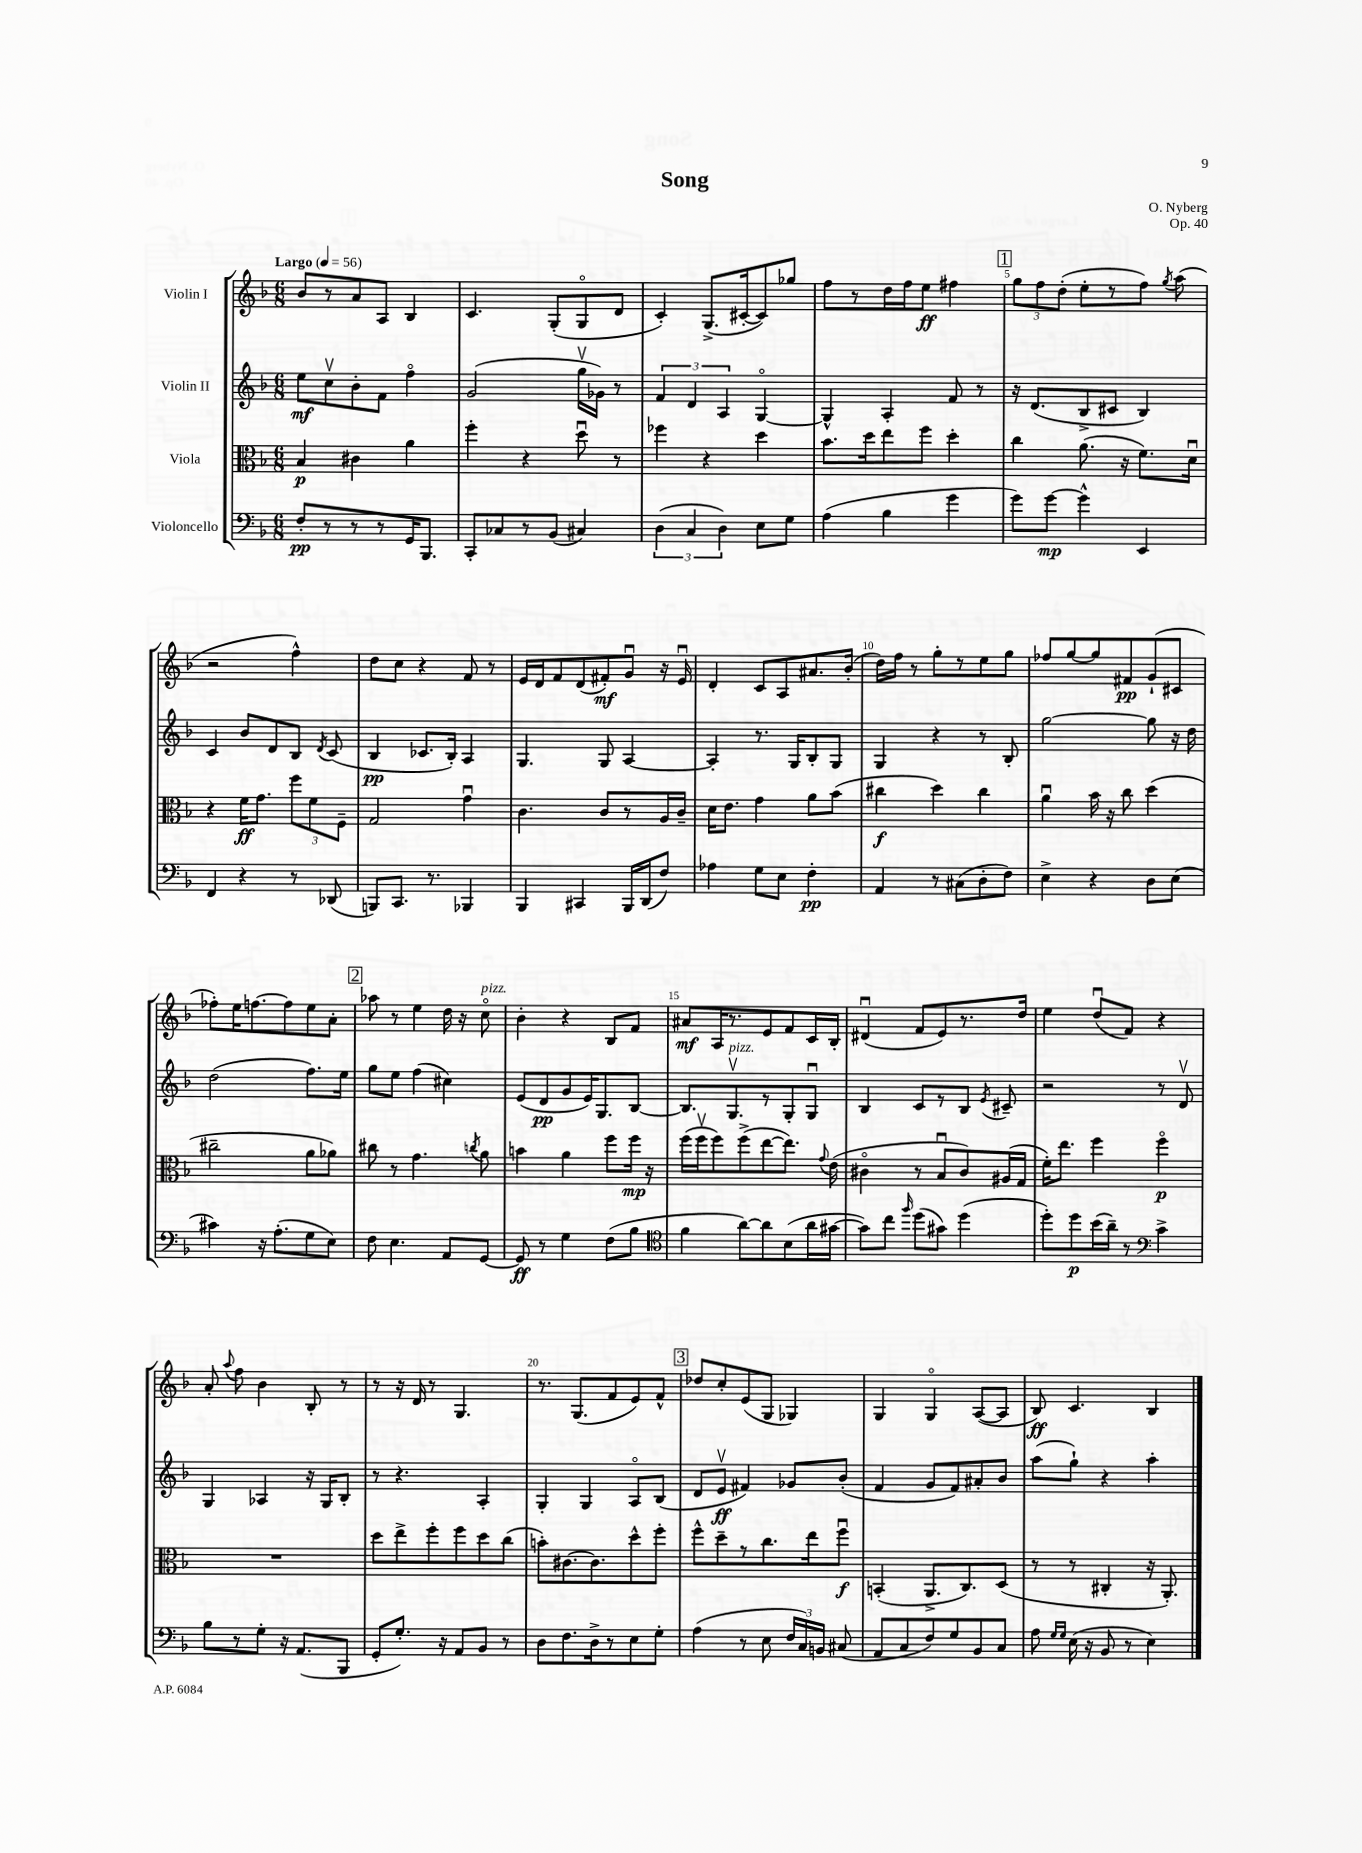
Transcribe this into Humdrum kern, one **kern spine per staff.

**kern	**dynam	**kern	**dynam	**kern	**dynam	**kern	**dynam
*part4	*part4	*part3	*part3	*part2	*part2	*part1	*part1
*staff4	*staff4	*staff3	*staff3	*staff2	*staff2	*staff1	*staff1
*I"Violoncello	*	*I"Viola	*	*I"Violin II	*	*I"Violin I	*
*clefF4	*	*clefC3	*	*clefG2	*	*clefG2	*
*k[b-]	*	*k[b-]	*	*k[b-]	*	*k[b-]	*
*M6/8	*	*M6/8	*	*M6/8	*	*M6/8	*
*MM56	*	*MM56	*	*MM56	*	*MM56	*
=1	=1	=1	=1	=1	=1	=1	=1
!	!	!	!	!	!	!LO:TX:a:B:t=Largo	!
8F'/L	pp	4B-/	p	8ee\L	mf	8b-/L	.
8r	.	.	.	8ccv\	.	8r	.
8r	.	4c#X\	.	8b-'\	.	8a/	.
8r	.	.	.	8f\J	.	8A/J	.
16GG/K	.	4a\	.	4ff\	.	4B-/	.
8.BBB-/J	.	.	.	.	.	.	.
=2	=2	=2	=2	=2	=2	=2	=2
8CC'/L	.	4ff'\	.	(2g/	.	4.c/	.
8C-X/	.	.	.	.	.	.	.
8r	.	4r	.	.	.	.	.
(8BB-/J	.	.	.	.	.	(8G'/L	.
4C#X/)	.	8ddu\	.	16ggv\LL	.	8G/	.
.	.	.	.	16g-X\JJ)	.	.	.
.	.	8r	.	8r	.	8d/J	.
=3	=3	=3	=3	=3	=3	=3	=3
(6D\	.	4ff-X\	.	6f/	.	4c'/)	.
6C/	.	.	.	6d/	.	.	.
.	.	4r	.	.	.	(8.G^/L	.
6D\)	.	.	.	6A/	.	.	.
.	.	.	.	.	.	[16c#X'/k	.
8E\L	.	4dd\	.	[4G/	.	8c#/])	.
8G\J	.	.	.	.	.	8gg-X/J	.
=4	=4	=4	=4	=4	=4	=4	=4
(4A\	.	8.b-\L	.	4G^^/]	.	8ff\L	.
.	.	.	.	.	.	8r	.
.	.	16dd\k	.	.	.	.	.
4B-\	.	8ee\	.	4A'/	.	16dd\L	.
.	.	.	.	.	.	16ff\J	.
.	.	8ff\J	.	.	.	8ee\J	ff
4g\	.	4dd'\	.	8f/	.	4ff#X\	.
.	.	.	.	8r	.	.	.
!!LO:REH:place=s1:t=1
=5	=5	=5	=5	=5	=5	=5	=5
8g\L)	.	4cc\	.	16r	.	12gg\L	.
.	.	.	.	(8.d/L	.	.	.
.	.	.	.	.	.	12ff\	.
[8g\J	mp	.	.	.	.	.	.
.	.	.	.	.	.	(12dd'\J	.
4g^^\]	.	(8.a\	.	8B-^/	.	8ee'\L	.
.	.	.	.	8c#X/J	.	8r	.
.	.	16r	.	.	.	.	.
4EE/	.	8.f\L)	.	4B-/)	.	8ff\J)	.
.	.	.	.	.	.	8qgg/	.
.	.	.	.	.	.	(8aa\	.
.	.	16du\Jk	.	.	.	.	.
!!LO:LB:g=z
=6	=6	=6	=6	=6	=6	=6	=6
4FF/	.	4r	.	4c/	.	2r	.
4r	.	16f\KL	ff	8b-/L	.	.	.
.	.	8.g\J	.	.	.	.	.
.	.	.	.	8d/	.	.	.
8r	.	12ff\L	.	8B-/J	.	4ff^^\)	.
.	.	12f\	.	.	.	.	.
.	.	.	.	8qd/	.	.	.
(8DD-X/	.	.	.	(8c/	.	.	.
.	.	12F~\J	.	.	.	.	.
=7	=7	=7	=7	=7	=7	=7	=7
8BBBn/L)	.	2G/	.	4B-/	pp	8dd\L	.
8.CC/J	.	.	.	.	.	8cc\J	.
.	.	.	.	8.c-X/L	.	4r	.
8.r	.	.	.	.	.	.	.
.	.	.	.	16B-'/Jk)	.	.	.
4BBB-X/	.	4gu\	.	4A/	.	8f/	.
.	.	.	.	.	.	8r	.
=8	=8	=8	=8	=8	=8	=8	=8
4BBB-/	.	4.c\	.	4.G/	.	16e/LL	.
.	.	.	.	.	.	16d/J	.
.	.	.	.	.	.	8f/	.
4CC#X/	.	.	.	.	.	(8d/	.
.	.	8c/L	.	8G/	.	8f#X'/)	mf
16BBB-/LL	.	8r	.	[4A/	.	8gu/J	.
(16DD/J	.	.	.	.	.	.	.
8F/J)	.	16A/L	.	.	.	16r	.
.	.	16c~/JJ	.	.	.	16eu/	.
=9	=9	=9	=9	=9	=9	=9	=9
4A-X\	.	16d\KL	.	4A'/]	.	4d'/	.
.	.	8.e\J	.	.	.	.	.
8G\L	.	4g\	.	8.r	.	8c/L	.
8E\J	.	.	.	.	.	8A/	.
.	.	.	.	16G/KL	.	.	.
4F'\	pp	8a\L	.	8B-'/	.	8.a#X/	.
.	.	(8b-\J	.	8G/J	.	.	.
.	.	.	.	.	.	(16b-'/Jk	.
=10	=10	=10	=10	=10	=10	=10	=10
4AA/	.	4cc#X\	f	4G/	.	16dd\LL)	.
.	.	.	.	.	.	16ff\JJ	.
.	.	.	.	.	.	8r	.
8r	.	4dd\)	.	4r	.	8gg'\L	.
(8C#X\L	.	.	.	.	.	8r	.
8D'\	.	4cc#\	.	8r	.	8ee\	.
8F\J)	.	.	.	8B-'/	.	8gg\J	.
=11	=11	=11	=11	=11	=11	=11	=11
4E^\	.	4au\	.	[2gg\	.	8ff-X/L	.
.	.	.	.	.	.	[8gg/	.
4r	.	16b-\	.	.	.	8gg/]	.
.	.	16r	.	.	.	.	.
.	.	8cc\	.	.	.	8f#X/	pp
8D\L	.	(4dd\	.	8gg\]	.	(8g`/	.
(8E\J	.	.	.	16r	.	8c#X/J	.
.	.	.	.	16dd\	.	.	.
!!LO:LB:g=z
=12	=12	=12	=12	=12	=12	=12	=12
4c#X\)	.	2cc#X~\	.	(2dd\	.	8ff-X'\L)	.
.	.	.	.	.	.	16ee\K	.
.	.	.	.	.	.	[8.ffn\	.
16r	.	.	.	.	.	.	.
(8.A'\L	.	.	.	.	.	.	.
.	.	.	.	.	.	8ff\]	.
8G\	.	8a\L	.	8.ff\L)	.	8ee\	.
8E\J)	.	8a-X\J)	.	.	.	8a'\J	.
.	.	.	.	16ee\Jk	.	.	.
!!LO:REH:place=s1:t=2
=13	=13	=13	=13	=13	=13	=13	=13
8F\	.	8cc#X\	.	8gg\L	.	8aa-X\	.
4.E\	.	8r	.	8ee\J	.	8r	.
.	.	4.g\	.	(4ff\	.	4ee\	.
8AA/L	.	.	.	4cc#X\)	.	16dd\	.
.	.	.	.	.	.	16r	.
.	.	8qccn/	.	.	.	.	.
!	!	!	!	!	!	!LO:TX:a:i:t=pizz.	!
[8GG/J	.	8a\	.	.	.	8cc\	.
=14	=14	=14	=14	=14	=14	=14	=14
8GG/]	ff	4bn\	.	(8e/L	.	4b-'\	.
8r	.	.	.	8d/	pp	.	.
4G\	.	4a\	.	8g/	.	4r	.
.	.	.	.	16e/K)	.	.	.
.	.	.	.	8.G/	.	.	.
(8F\L	.	8ff\L	.	.	.	8B-/L	.
8B-\J	.	16ff\Jk	mp	[8B-/J	.	8f/J	.
.	.	16r	.	.	.	.	.
=15	=15	=15	=15	=15	=15	=15	=15
*clefC4	*	*	*	*	*	*	*
4f\	.	(16ff\LL	.	8.B-/L]	.	8a#X/L	mf
.	.	16ffv\J	.	.	.	.	.
.	.	8ff\)	.	.	.	16A/K	.
!	!	!	!	!LO:TX:a:i:t=pizz.	!	!	!
.	.	.	.	8.Gv/	.	8.r	.
[8a\L)	.	(8ff^\	.	.	.	.	.
8a\]	.	[8ee\	.	8r	.	8e/	.
(8B-\	.	8.ee\J])	.	8G'/	.	8f/	.
16a\L	.	.	.	8Gu/J	.	16c/L	.
.	.	8qqg/	.	.	.	.	.
[16g#X\JJ	.	(16e\	.	.	.	16B-'/JJ	.
=16	=16	=16	=16	=16	=16	=16	=16
8g#\L])	.	4c#X\	.	4B-/	.	(4d#Xu/	.
8cc\J	.	.	.	.	.	.	.
16qqff/	.	.	.	.	.	.	.
(8dd\L	.	8r	.	8c/L	.	8f/L	.
8g#X\J)	.	8B-u/L	.	8r	.	8e/)	.
(4dd\	.	8c#/)	.	8B-/J	.	8.r	.
.	.	.	.	8qe/	.	.	.
.	.	(16A#X/L	.	8c#X~/	.	.	.
.	.	16G/JJ	.	.	.	16dd/Jk	.
=17	=17	=17	=17	=17	=17	=17	=17
8dd'\L)	.	16f'\KL)	.	2r	.	4ee\	.
.	.	8.ee\J	.	.	.	.	.
8dd\	p	.	.	.	.	.	.
(16b-\L	.	4ff\	.	.	.	(8ddu/L	.
16a~\JJ)	.	.	.	.	.	.	.
8r	.	.	.	.	.	8f/J)	.
*clefF4	*	*	*	*	*	*	*
4c^\	.	4ff\	p	8r	.	4r	.
.	.	.	.	8dv/	.	.	.
!!LO:LB:g=z
=18	=18	=18	=18	=18	=18	=18	=18
8B-\L	.	2.r	.	4G/	.	8a'/	.
.	.	.	.	.	.	8qqaa/	.
8r	.	.	.	.	.	8ff\	.
8G'\J	.	.	.	4A-X/	.	4b-\	.
16r	.	.	.	.	.	.	.
(8.AA/L	.	.	.	.	.	.	.
.	.	.	.	16r	.	8B-'/	.
.	.	.	.	16G/KL	.	.	.
8BBB-/J	.	.	.	8B-'/J	.	8r	.
=19	=19	=19	=19	=19	=19	=19	=19
8GG'/L	.	8dd\L	.	8r	.	8r	.
8.G'/J)	.	8ee^\	.	4.r	.	16r	.
.	.	.	.	.	.	16d/	.
.	.	8ff'\	.	.	.	8r	.
16r	.	.	.	.	.	.	.
8AA/L	.	8ff\	.	.	.	4.G/	.
8BB-/J	.	8dd\	.	4A'/	.	.	.
8r	.	(8cc\J	.	.	.	.	.
=20	=20	=20	=20	=20	=20	=20	=20
8D\L	.	8bn'\L)	.	4G'/	.	8.r	.
8.F\	.	[8.c#X\	.	.	.	.	.
.	.	.	.	.	.	(8.G/L	.
.	.	.	.	4G/	.	.	.
16D^\k	.	8.c#\]	.	.	.	.	.
8r	.	.	.	.	.	8f/	.
8E\	.	8dd^^\	.	8A/L	.	8e/)	.
8G'\J	.	8ff'\J	.	(8B-/J	.	8f^^/J	.
!!LO:REH:place=s1:t=3
=21	=21	=21	=21	=21	=21	=21	=21
(4A\	.	8ff^^\L	.	8d/L	.	8dd-X/L	.
.	.	8dd~\	.	8ev/J	ff	8cc'/	.
8r	.	8r	.	4f#X/)	.	(8e/	.
8E\	.	8.cc\	.	.	.	8G/J	.
24F/LL	.	.	.	8g-X/L	.	4G-X/)	.
24C/)	.	.	.	.	.	.	.
.	.	16ee\k	.	.	.	.	.
24BBn/JJ	.	.	.	.	.	.	.
(8C#X/	.	8ffu\J	f	(8b-'/J	.	.	.
=22	=22	=22	=22	=22	=22	=22	=22
8AA/L	.	(4BBn'/	.	4f/	.	4G/	.
8C/	.	.	.	.	.	.	.
8F/)	.	8.AA^/L	.	8g/L	.	4G/	.
8G/	.	.	.	8f/)	.	.	.
.	.	8.C/)	.	.	.	.	.
8BB-/	.	.	.	8a#X'/	.	([8A/L	.
8C/J	.	(8D/J	.	8b-/J	.	8A/J]	.
=23	=23	=23	=23	=23	=23	=23	=23
8A\	.	8r	.	(8aa\L	.	8B-/)	ff
16qqG/LL	.	.	.	.	.	.	.
16qqG/JJ	.	.	.	.	.	.	.
(16E\	.	8r	.	8gg`\J)	.	4.c/	.
16r	.	.	.	.	.	.	.
8BB-/	.	4C#X'/	.	4r	.	.	.
8r	.	.	.	.	.	.	.
4E\)	.	16r	.	4aa'\	.	4B-/	.
.	.	8.AA'/)	.	.	.	.	.
==	==	==	==	==	==	==	==
*-	*-	*-	*-	*-	*-	*-	*-
